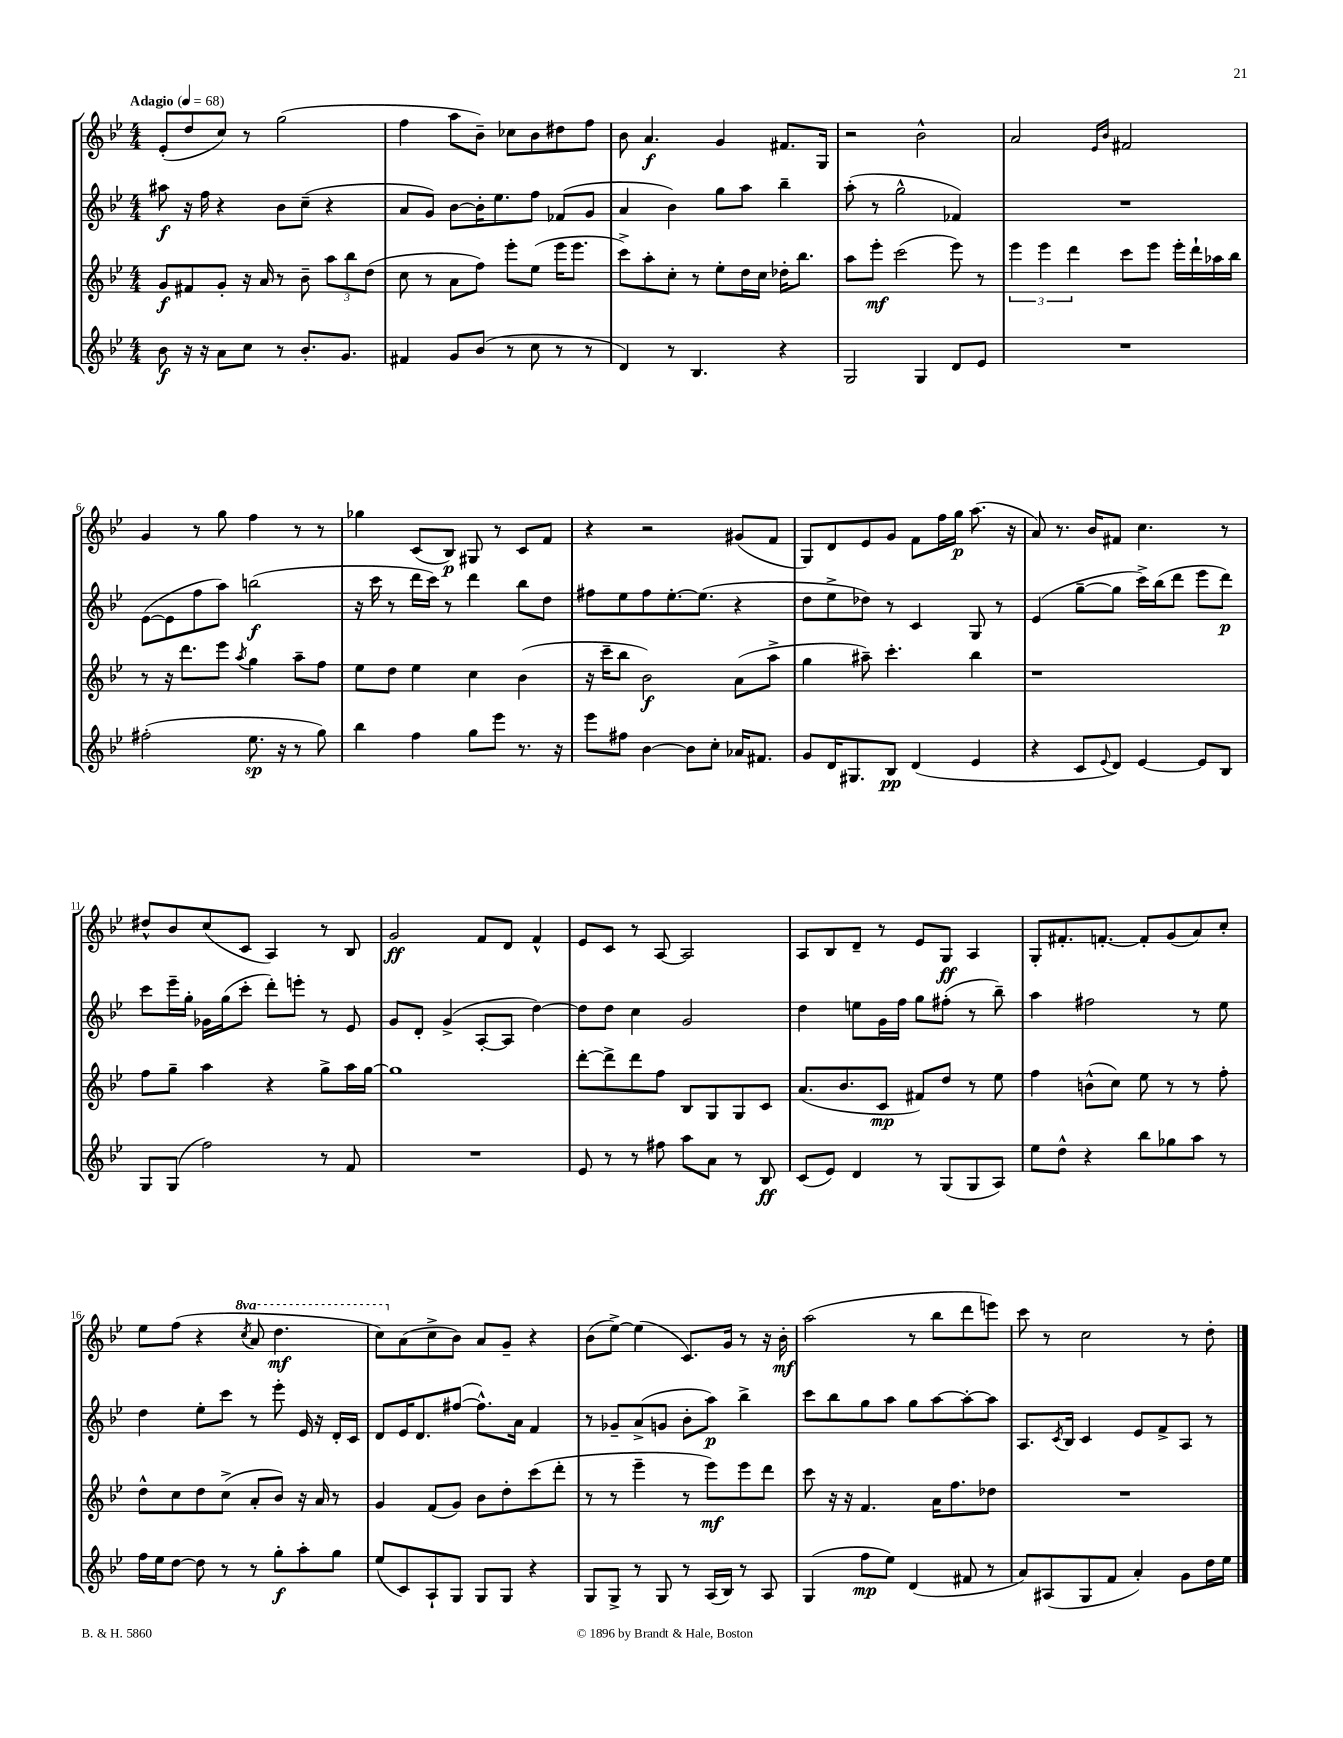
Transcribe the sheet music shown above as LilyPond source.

<<
\new StaffGroup <<
\new Staff = "s0" {
    \clef treble \key bes \major \numericTimeSignature \time 4/4 \set Staff.ottavationMarkups = #ottavation-simple-ordinals \tempo "Adagio" 4 = 68
    ees'8-.( d''8 c''8) r8 g''2( |
    f''4 a''8 bes'8--) ces''8 bes'8 dis''8 f''8 |
    bes'8 a'4.\f g'4 fis'8. g16 |
    r2 bes'2-^ |
    a'2 \grace { ees'16 bes'16 } fis'2 |
    g'4 r8 g''8 f''4 r8 r8 |
    ges''4 c'8( bes8\p) gis8 r8 c'8 f'8 |
    r4 r2 gis'8( f'8 |
    g8) d'8 ees'8 g'8 f'8 f''16 g''16\p a''8.( r16 |
    a'8) r8. bes'16 fis'8 c''4. r8 |
    dis''8-^ bes'8 c''8( c'8 a4) r8 bes8 |
    g'2\ff f'8 d'8 f'4-^ |
    ees'8 c'8 r8 a8~ a2 |
    a8 bes8 d'8-- r8 ees'8 g8\ff a4 |
    g8-. fis'8.-. f'8.~-. f'8-. g'8( a'8) c''8-. |
    ees''8 f''8( r4 \ottava #1 \acciaccatura { c'''8 } a''8 d'''4.\mf |
    c'''8) \ottava #0 a'8( c''8-> bes'8) a'8 g'8-- r4 |
    bes'8( ees''8~->) ees''4( c'8.) g'16 r8 r16 bes'16-.\mf |
    a''2( r8 bes''8 d'''8 e'''8) |
    c'''8 r8 c''2 r8 d''8-. \bar "|." |
}
\new Staff = "s1" {
    \clef treble \key bes \major \numericTimeSignature \time 4/4
    ais''8\f r16 f''16 r4 bes'8 c''8--( r4 |
    a'8 g'8) bes'8~ bes'16-. ees''8. f''8 fes'8( g'8 |
    a'4 bes'4) g''8 a''8 bes''4-- |
    a''8-.( r8 g''2-^ fes'4) |
    R1 |
    ees'8~( ees'8 f''8 a''8) b''2\f( |
    r16 c'''16 r8 d'''16 c'''16) r8 d'''4 bes''8 d''8 |
    fis''8 ees''8 fis''8 ees''8.~-. ees''8.( r4 |
    d''8 ees''8-> des''8) r8 c'4 g8 r8 |
    ees'4( g''8~-- g''8 c'''16->) bes''16( d'''8 ees'''8 d'''8\p) |
    c'''8 ees'''16-- g''16-. ges'16 g''16( c'''8-. d'''8-.) e'''8-. r8 ees'8 |
    g'8 d'8-. g'4->( a8~-. a8 d''4~) |
    d''8 d''8 c''4 g'2 |
    d''4 e''8 g'16 f''16 g''8 fis''8-.( r8 bes''8--) |
    a''4 fis''2 r8 ees''8 |
    d''4 ees''8-. c'''8 r8 ees'''8-. ees'16 r16 d'16-. c'16 |
    d'8 ees'16 d'8. fis''8~( fis''8.-^) a'16 f'4 |
    r8 ges'8-- a'8->( g'8 bes'8-. a''8\p) bes''4-> |
    c'''8 bes''8 g''8 a''8 g''8 a''8~ a''8~-. a''8 |
    a8. \acciaccatura { c'8 } bes16 c'4 ees'8 f'8-> a8 r8 \bar "|." |
}
\new Staff = "s2" {
    \clef treble \key bes \major \numericTimeSignature \time 4/4
    g'8\f fis'8 g'8-. r16 a'16 r8 bes'8-- \tuplet 3/2 { a''8 bes''8 d''8( } |
    c''8 r8 a'8 f''8) ees'''8-. ees''8( ees'''16 ees'''8. |
    c'''8->) a''8-. c''8-. r8 ees''8-. d''16 c''16 des''16-. bes''8. |
    a''8 ees'''8-.\mf c'''2( ees'''8) r8 |
    \tuplet 3/2 { ees'''4 ees'''4 d'''4 } c'''8 ees'''8 ees'''16-. d'''16-! aes''16 bes''16 |
    r8 r16 d'''8. ees'''8 \acciaccatura { a''8 } g''4 a''8-- f''8 |
    ees''8 d''8 ees''4 c''4 bes'4( |
    r16 c'''16-- bes''8 bes'2\f) a'8( a''8-> |
    g''4 ais''8--) c'''4.-. bes''4 |
    r1 |
    f''8 g''8-- a''4 r4 g''8-> a''16 g''16~ |
    g''1 |
    d'''8~-. d'''8-> d'''8 f''8 bes8 g8 g8 c'8 |
    a'8.( bes'8. c'8\mp fis'8) d''8 r8 ees''8 |
    f''4 b'8-^( c''8) ees''8 r8 r8 f''8-. |
    d''8-^ c''8 d''8 c''8->( a'8-. bes'8) r16 a'16 r8 |
    g'4 f'8( g'8) bes'8 d''8-. c'''8( d'''8-. |
    r8 r8 ees'''4-- r8 ees'''8\mf) ees'''8 d'''8 |
    c'''8 r16 r16 f'4. a'16 f''8. des''8 |
    R1 \bar "|." |
}
\new Staff = "s3" {
    \clef treble \key bes \major \numericTimeSignature \time 4/4
    bes'8\f r16 r16 a'8 c''8 r8 bes'8.-. g'8. |
    fis'4 g'8 bes'8( r8 c''8 r8 r8 |
    d'4) r8 bes4. r4 |
    g2 g4 d'8 ees'8 |
    R1 |
    fis''2-.( ees''8.\sp r16 r8 g''8) |
    bes''4 f''4 g''8 ees'''8 r8. r16 |
    ees'''8 fis''8 bes'4~ bes'8 c''8-. aes'16 fis'8. |
    g'8 d'16 gis8. bes8\pp d'4( ees'4 |
    r4 c'8 \appoggiatura { ees'8 } d'8) ees'4~ ees'8 bes8 |
    g8 g8( f''2) r8 f'8 |
    R1 |
    ees'8 r8 r8 fis''8 a''8 a'8 r8 bes8\ff |
    c'8( ees'8) d'4 r8 g8( g8 a8) |
    ees''8 d''8-^ r4 bes''8 ges''8 a''8 r8 |
    f''16 ees''16 d''8~ d''8 r8 r8 g''8-.\f a''8-. g''8 |
    ees''8( c'8) a8-! g8 g8 g8 r4 |
    g8 g8-> r8 g8 r8 a16( bes16) r8 a8 |
    g4( f''8\mp ees''8) d'4( fis'8 r8 |
    a'8) ais8( g8 f'8 a'4-.) g'8 d''16 ees''16 \bar "|." |
}
>>
>>
